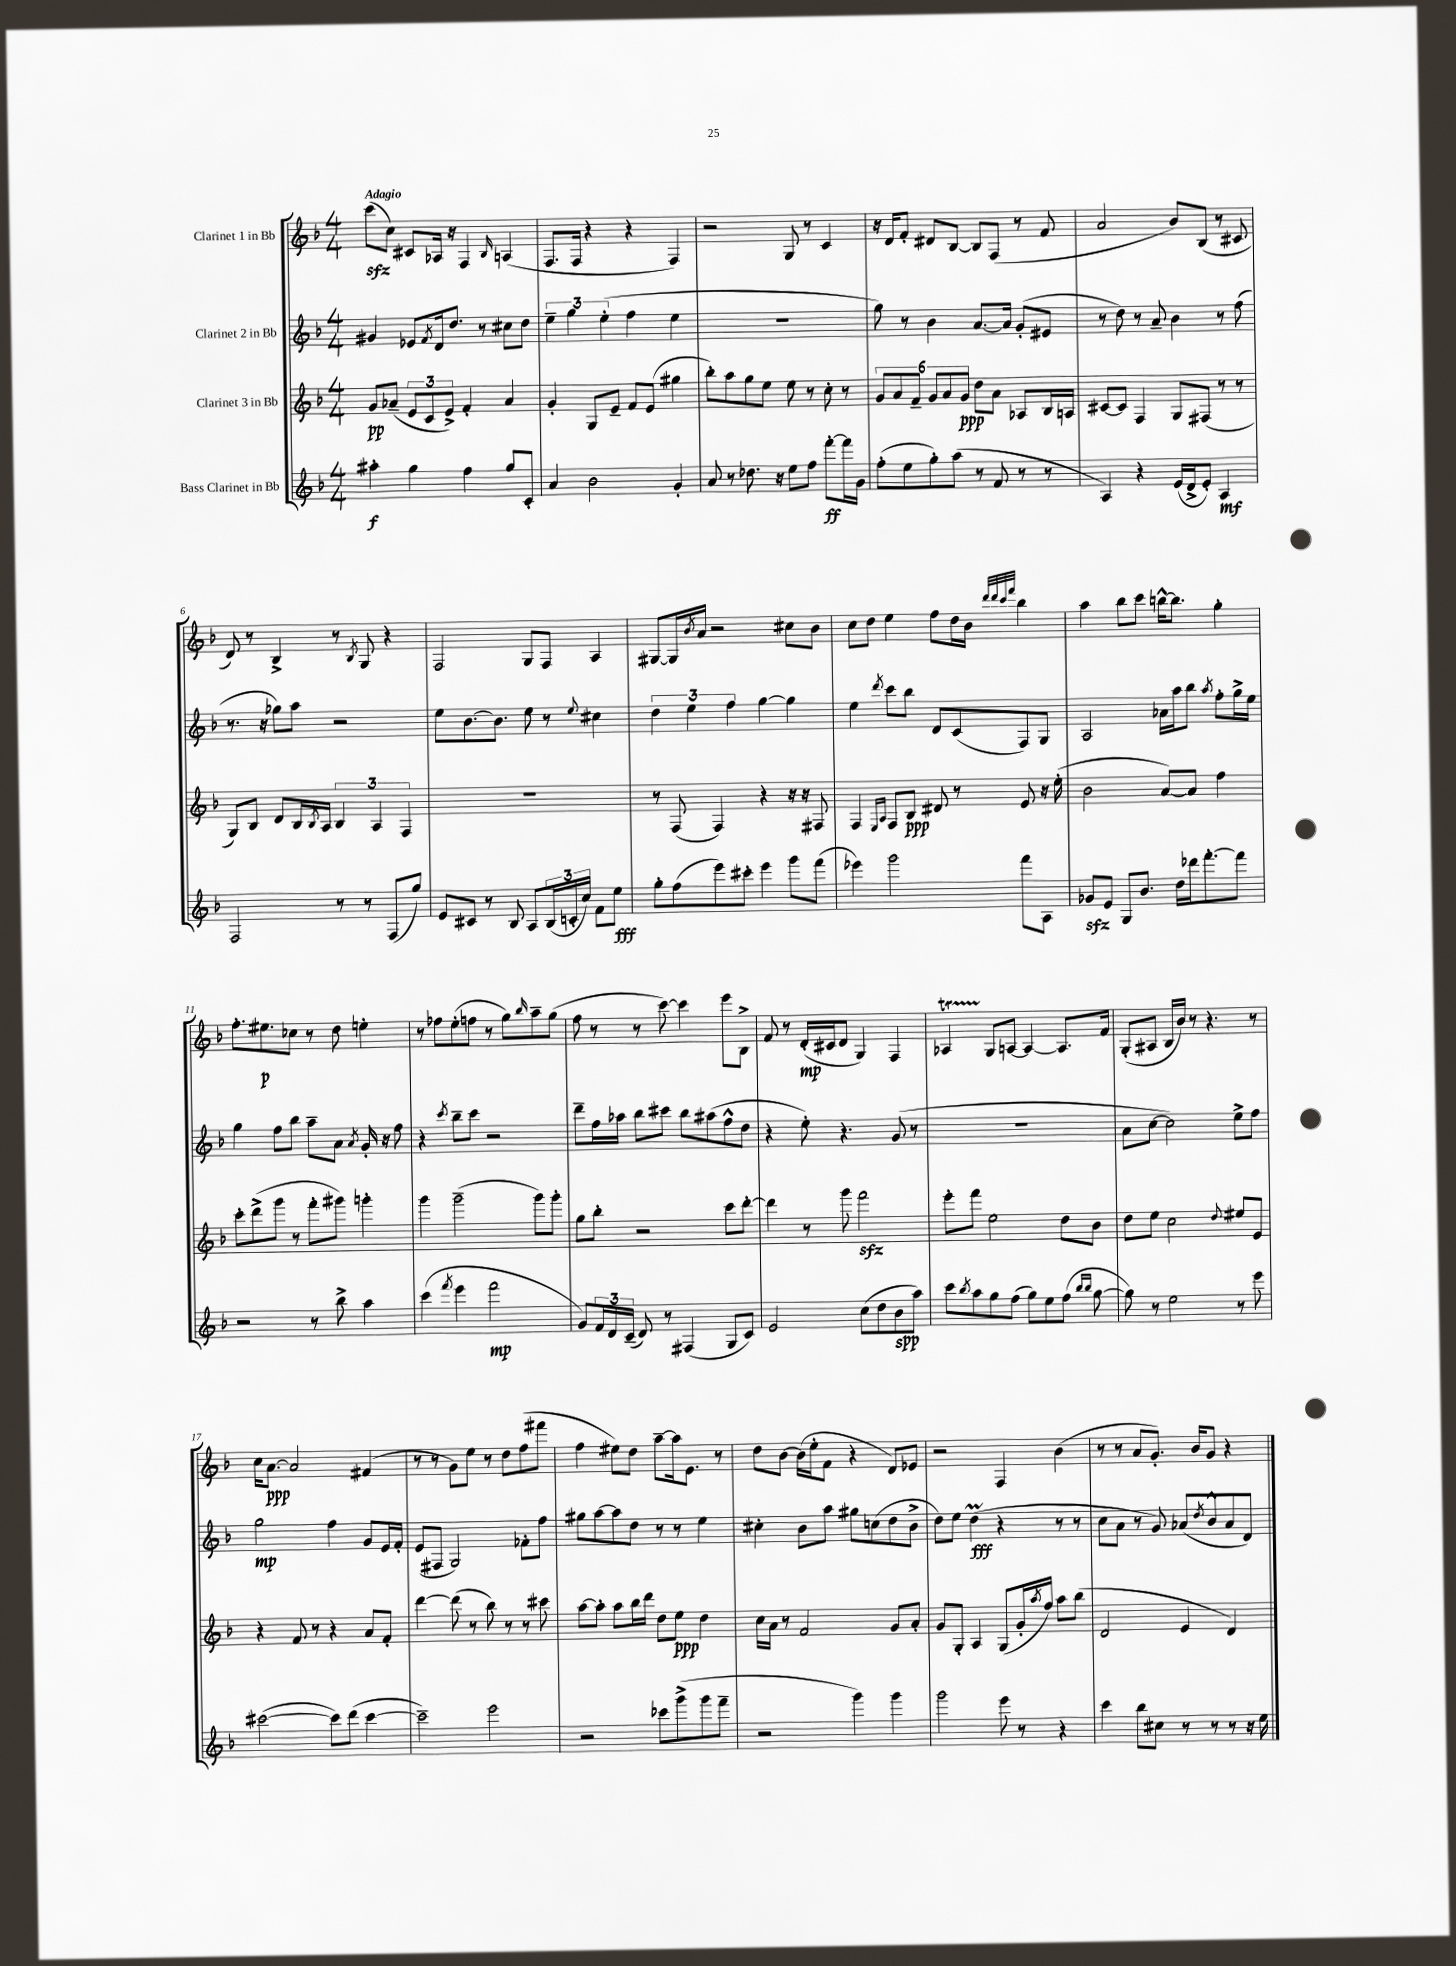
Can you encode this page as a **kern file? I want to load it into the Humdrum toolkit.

**kern	**kern	**kern	**kern
*staff4	*staff3	*staff2	*staff1
*clefG2	*clefG2	*clefG2	*clefG2
*k[b-]	*k[b-]	*k[b-]	*k[b-]
*M4/4	*M4/4	*M4/4	*M4/4
4aa#'	8g	4g#	(8ccc
.	(8a-~	.	8cc)
4gg	12e	8e-	8c#
.	12c	.	.
.	.	8qf	.
.	.	16d	16A-
.	12e^)	.	.
.	.	8.dd	16r
4ff	4f'	.	4F
.	.	8r	.
.	.	.	16qqB-
8gg	4a-	8cc#	(4A
8c'	.	8dd	.
=	=	=	=
4a	4g'	6ee~	8.F
.	.	6gg	.
.	.	.	16F
2b-	8G	.	4r
.	.	(6ee'	.
.	8e~	.	.
.	8f	4ff	4r
.	(8e	.	.
4g'	4gg#	4ee	4F)
=	=	=	=
8a	8bb-')	1r	2r
8r	8aa	.	.
8.dd-	8gg	.	.
.	8ee	.	.
16r	.	.	.
8ee	8ee	.	8G
8ff	8r	.	8r
[8fff'	8cc'	.	4c
16fff]	8r	.	.
16g	.	.	.
=	=	=	=
(8ff'	12g	8gg)	16r
.	.	.	16d
.	12a	.	.
8ee	.	8r	8f'
.	12f~	.	.
8gg')	12g	4b-	8d#
.	12a	.	.
(8aa	.	.	[8B-
.	12g	.	.
8r	8dd	[8.a	8B-]
8f	8a	.	(8F
.	.	16a]	.
8r	8A-	(8g'	8r
8r	16B-	8e#	8f
.	16A	.	.
=	=	=	=
4A)	[8c#	8r	2a
.	8c#]	8dd)	.
4r	4F	8r	.
.	.	8a~	.
(16e	8G	4b-	8b-)
16d^	.	.	.
8e')	(8F#	.	(8B-
4A	8r	8r	8r
.	8r	(8ff	8c#
=	=	=	=
2F	8G)	8.r	8d)
.	8B-	.	8r
.	.	16r	.
.	8d	8gg-)	4B-^
.	16B-	8aa	.
.	8qB-	.	.
.	16A	.	.
8r	6B-	2r	8r
.	.	.	8qB-
8r	.	.	8G
.	6A	.	.
(8F	.	.	4r
.	6F	.	.
8gg)	.	.	.
=	=	=	=
8e	1r	8ee	2F
8c#	.	[8.b-	.
8r	.	.	.
.	.	8.b-]	.
8B-	.	.	.
8A	.	8ee	8G
(24B-	.	8r	8F
24c'	.	.	.
24cc)	.	.	.
.	.	8qqee	.
8f	.	4cc#	4A
8ee	.	.	.
=	=	=	=
8gg'	8r	6dd	[8G#
(8ff	(8F	.	16G#]
.	.	6ee	.
.	.	.	8qb-
.	.	.	16a
8eee)	4F)	.	2r
.	.	6ff	.
8ccc#'	.	.	.
4eee	4r	[4gg	.
8ggg	16r	4gg]	8cc#
.	16r	.	.
(8fff	8F#	.	8b-
=	=	=	=
4eee-)	4F	4ee	8cc
.	.	.	8dd
.	16qqE	.	.
.	16qqA	8qddd	.
2ggg	8F	8ccc	4ee
.	8B-	8bb-	.
.	8d#	8d	8ff
.	8r	(8c	16dd
.	.	.	16b-
.	.	.	32qqddd
.	.	.	32qqddd
.	.	.	32qqccc
.	.	.	32qqfff
8fff	8e	8F)	4bb-
8A	16r	8G	.
.	(16ee'	.	.
=	=	=	=
8g-	2b-	2A	4aa
8e	.	.	.
8G	.	.	8bb-
8.b-	.	.	8ccc
.	[8a)	16a-	[16bb^^
16dd	.	16aa	8.bb]
16ddd-	8a]	8bb-	.
[8.fff'	.	.	.
.	.	8qaa	.
.	4ff	8ff'	4gg'
8fff]	.	16gg^	.
.	.	16ee	.
=	=	=	=
2r	8ccc'	4gg	8.ff'
.	(8ddd^	.	.
.	.	.	8.ee#
.	8ggg	8ff	.
.	8r	8bb-	8cc-
8r	8fff'	8aa~	8r
8bb-^	8ggg#)	8a	8dd
.	.	8qa	.
4aa	4ggg'	16g'	4ee'
.	.	16r	.
.	.	8ff	.
=	=	=	=
(4ccc	4ggg	4r	8r
.	.	.	8ff-
8qfff	.	8qccc	.
4eee	(2ggg~	8bb-~	(8ee'
.	.	8ccc	8ff
2fff	.	2r	8r
.	.	.	8gg)
.	.	.	16qqbb-
.	8ggg)	.	8aa~
.	8ggg'	.	(8gg
=	=	=	=
8g)	8gg	8ddd~	8ff
24f	8bb-'	16ff	8r
24d	.	.	.
.	.	16aa-	.
(24c~	.	.	.
8d)	2r	8bb-	8r
8r	.	8ccc#	[8ccc)
(4F#	.	8bb-	4ccc]
.	.	(8aa#	.
8G	8ccc	8ff^^	8eee
8c)	[8ddd'	8dd	8B-^
=	=	=	=
2e	4ddd]	4r	8f
.	.	.	8r
.	8r	8ee')	(16d'
.	.	.	16c#
.	8ggg	4.r	8d
(8cc	2fff	.	4G)
8dd	.	.	.
8b-	.	(8g	4F
8aa)	.	8r	.
=	=	=	=
8ccc	8eee'	1r	4A-
8qbb-	.	.	.
8aa	8fff	.	.
8gg	2ee	.	8G
(8ff	.	.	[8A
8gg)	.	.	4A_
8ee	.	.	.
(8ff	8dd	.	8.A]
16qqbb-	.	.	.
16qqbb-	.	.	.
[8gg	8b-	.	.
.	.	.	16f
=	=	=	=
8gg])	8dd	8a	(8G'
8r	8ee	[8cc	8A#
2ee	2cc	2cc])	16B-
.	.	.	16b-)
.	.	.	8r
.	.	.	4.r
.	8qqdd	.	.
8r	8ee#	8ee^	.
8eee	8e	8ff	8r
=	=	=	=
([2ccc#	4r	2gg	16cc
.	.	.	[8.a
.	8f	.	2a]
.	8r	.	.
8ccc#])	4r	4ff	.
(8ddd	.	.	.
[4ccc#	8a	8g	(4f#
.	8f'	16e	.
.	.	16f'	.
=	=	=	=
2ccc#~])	[4ddd	(8e	8r
.	.	8F#	8r
.	(8ddd]	2G)	8g)
.	8r	.	8ee
2eee	8bb-)	.	8r
.	8r	.	8dd
.	8r	8f-'	(8ff
.	8ccc#	8ff	8fff#
=	=	=	=
2r	[8aa	8gg#	4ff
.	8aa']	[8aa	.
.	8aa	8aa]	8ee#)
.	16bb-	8dd	8dd
.	16ddd	.	.
8ccc-	8dd	8r	[8aa~
(8ggg^	8ee	8r	16aa]
.	.	.	8.e
8ggg	4dd	4ee	.
8fff~	.	.	8r
=	=	=	=
2r	16cc	4cc#'	8dd
.	16a	.	.
.	8r	.	[8b-
.	2f	8b-	(16b-]
.	.	.	16ee'
.	.	8aa	8f
4ggg)	.	8gg#	4r
.	.	(8cc	.
4ggg	8g	8dd	8d)
.	8a'	8b-^	8e-
=	=	=	=
2ggg	8g	8dd)	2r
.	8G'	8ee	.
.	4A	(4dd	.
8eee	(8G	4r	4F
8r	16g'	.	.
.	8qaa	.	.
.	16ff)	.	.
4r	8aa	8r	(4b-
.	(8bb-	8r	.
=	=	=	=
4ccc	2d	8cc	8r
.	.	8a	8r
8bb-	.	8r	8a
8cc#	.	8g)	8.g')
8r	4e	(8a-	.
.	.	.	16b-
.	.	8qdd	.
8r	.	8b-^^	8g
8r	4d)	8a-	4r
16r	.	8d)	.
16ee	.	.	.
==	==	==	==
*-	*-	*-	*-
